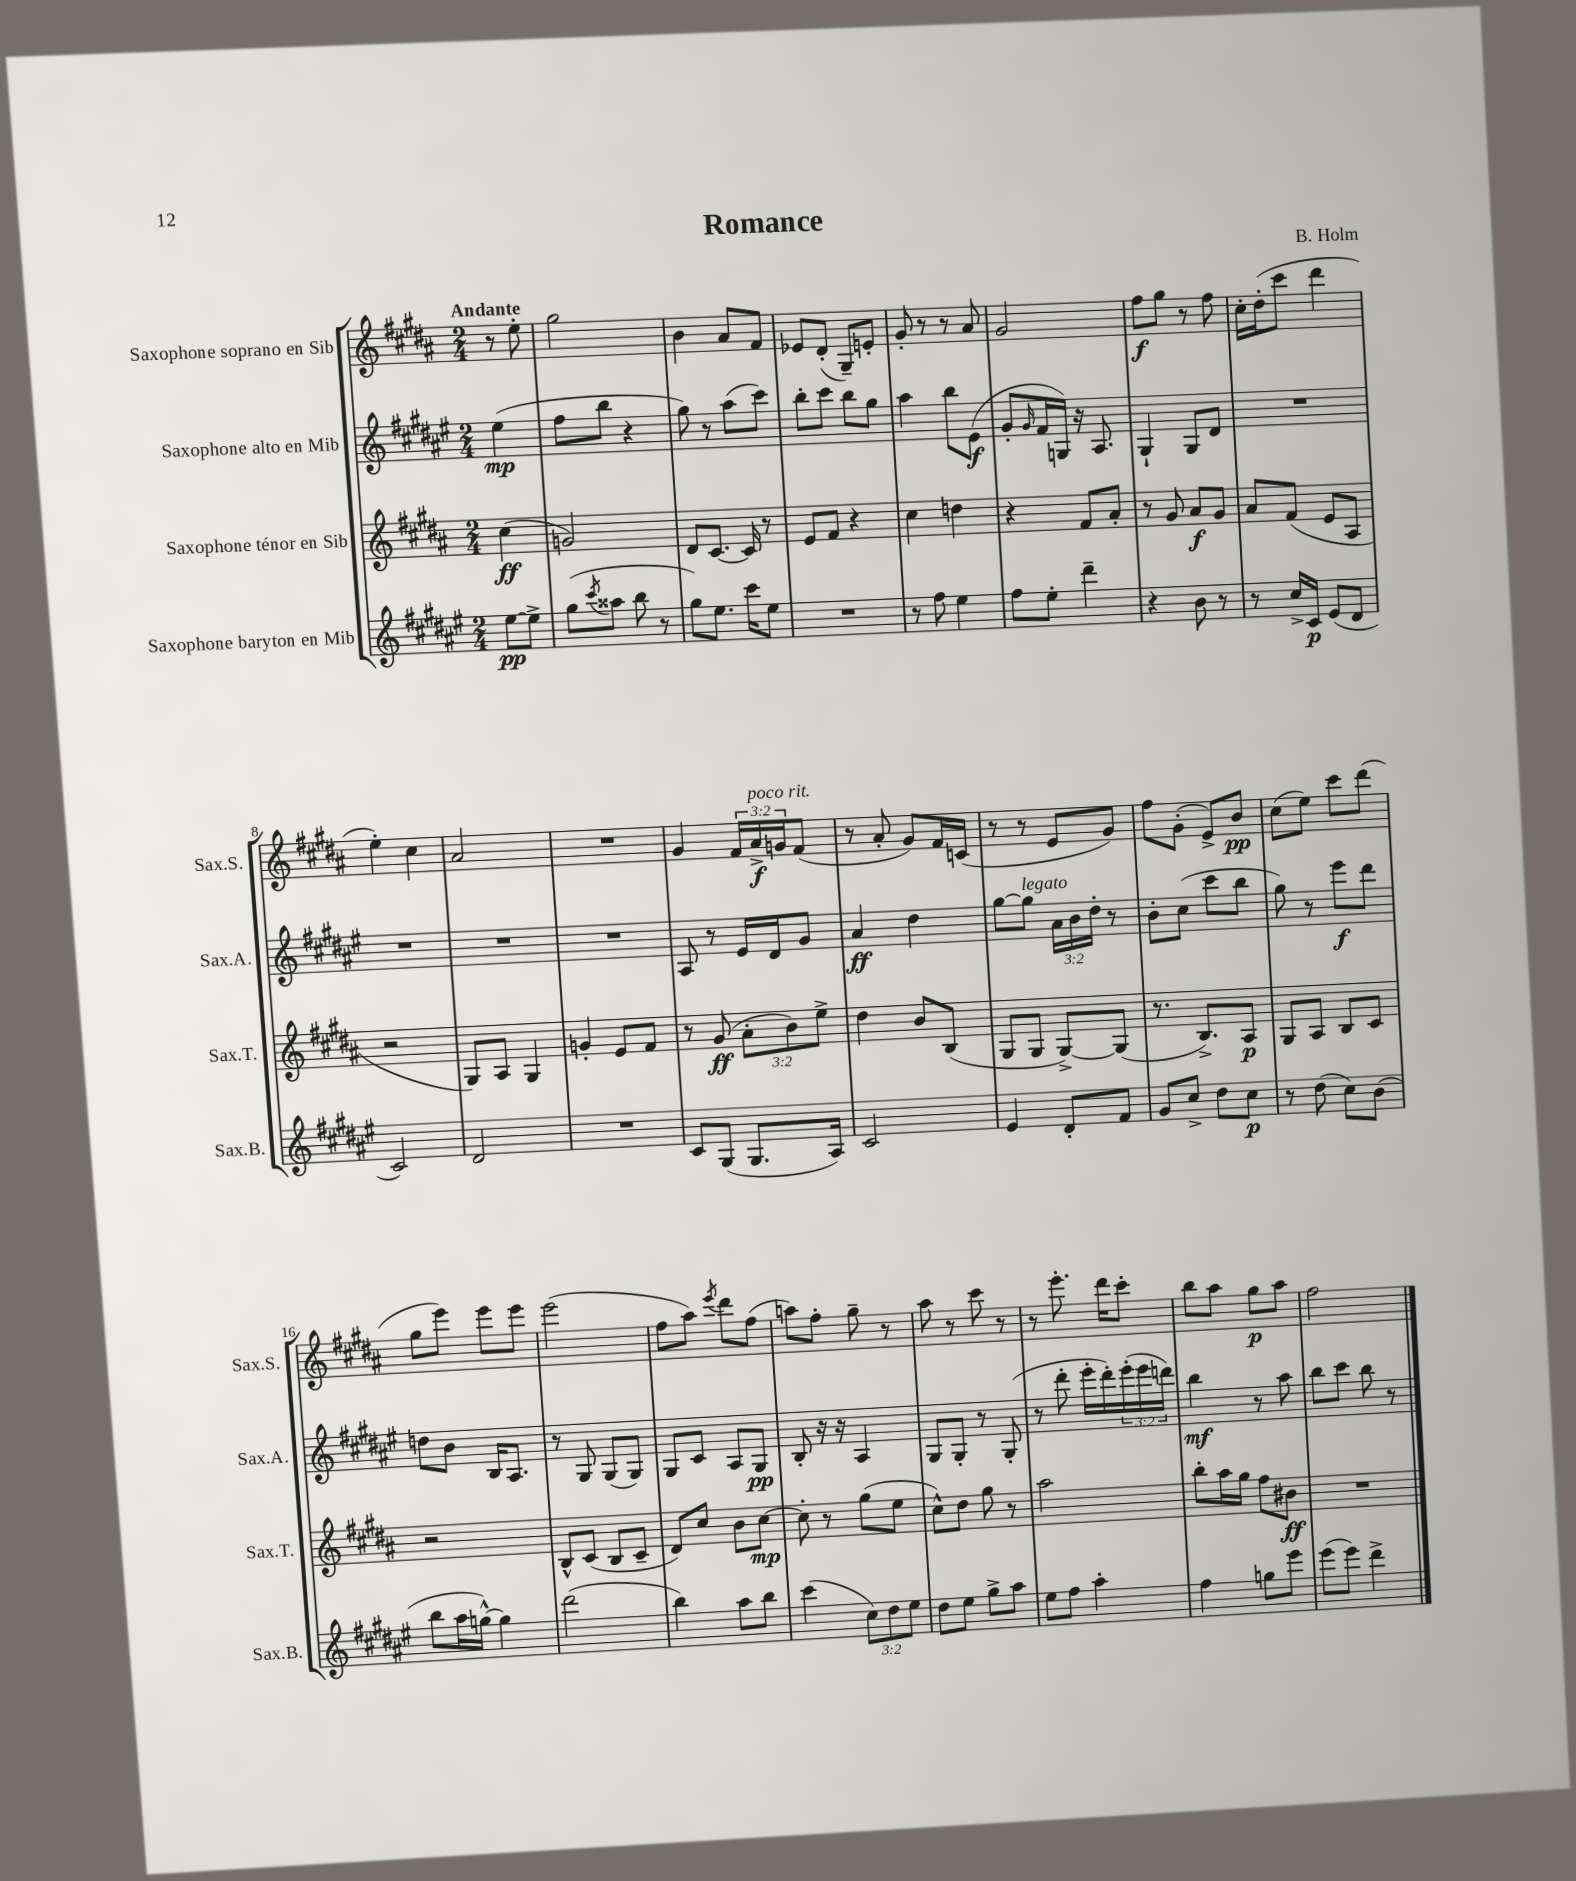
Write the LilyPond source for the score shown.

\header { title = "Romance" composer = "B. Holm" }
<<
\new StaffGroup <<
\new Staff = "s0" \with { instrumentName = "Saxophone soprano en Sib" shortInstrumentName = "Sax.S." } {
    \clef treble \key b \major \numericTimeSignature \time 2/4 \override Staff.TupletNumber.text = #tuplet-number::calc-fraction-text \partial 4 \tempo "Andante"
    r8 e''8-. |
    gis''2 |
    b'4 ais'8 fis'8 |
    ees'8 dis'8-.( gis8--) e'8-. |
    gis'8-. r8 r8 ais'8 |
    gis'2 |
    fis''8\f gis''8 r8 fis''8 |
    cis''16-. dis''16-.( cis'''8 dis'''4 |
    e''4-.) cis''4 |
    ais'2 |
    R2 |
    gis'4 \tuplet 3/2 { fis'16 ais'16->\f^\markup { \italic "poco rit." } g'16 } fis'8( |
    r8 ais'8-. gis'8) fis'16 c'16( |
    r8 r8 e'8 gis'8) |
    fis''8 gis'8-.( e'8->) b'8\pp |
    cis''8( e''8) cis'''8 dis'''8( |
    gis''8 e'''8) e'''8 e'''8 |
    e'''2( |
    fis''8 ais''8) \acciaccatura { e'''8 } dis'''8 fis''8( |
    a''8) fis''8-. gis''8-- r8 |
    ais''8 r8 cis'''8 r8 |
    r8 e'''8.-. dis'''16 cis'''8-. |
    b''8 ais''8 gis''8\p ais''8 |
    fis''2 \bar "|." |
}
\new Staff = "s1" \with { instrumentName = "Saxophone alto en Mib" shortInstrumentName = "Sax.A." } {
    \clef treble \key fis \major \numericTimeSignature \time 2/4 \override Staff.TupletNumber.text = #tuplet-number::calc-fraction-text \partial 4
    eis''4\mp( |
    fis''8 b''8 r4 |
    gis''8) r8 ais''8( cis'''8) |
    b''8-. cis'''8 b''8 gis''8 |
    ais''4 b''8 eis'8\f( |
    gis'8-. \grace { gis'16 } fis'16 g16) r16 ais8. |
    gis4-! gis8 dis'8 |
    R2 |
    R2 |
    R2 |
    R2 |
    ais8 r8 eis'16 dis'16 gis'8 |
    ais'4\ff dis''4 |
    gis''8~ gis''8^\markup { \italic "legato" } \tuplet 3/2 { ais'16 b'16 dis''16-. } r8 |
    b'8-. cis''8( cis'''8 b''8 |
    gis''8) r8 eis'''8\f dis'''8 |
    d''8 b'8 b16 ais8. |
    r8 gis8 gis8( gis8) |
    gis8 cis'8 ais8 gis8\pp |
    b8-. r16 r16 ais4 |
    gis8 gis8-. r8 gis8-.( |
    r8 dis'''8-. eis'''16-. dis'''16-.) \tuplet 3/2 { eis'''16-.( eis'''16 d'''16) } |
    b''4\mf r8 ais''8 |
    b''8 cis'''8 b''8 r8 \bar "|." |
}
\new Staff = "s2" \with { instrumentName = "Saxophone ténor en Sib" shortInstrumentName = "Sax.T." } {
    \clef treble \key b \major \numericTimeSignature \time 2/4 \override Staff.TupletNumber.text = #tuplet-number::calc-fraction-text \partial 4
    cis''4\ff( |
    g'2) |
    dis'8 cis'8.~ cis'16 r8 |
    e'8 fis'8 r4 |
    cis''4 d''4 |
    r4 fis'8 ais'8-. |
    r8 gis'8 ais'8\f gis'8 |
    ais'8 fis'8( e'8 ais8 |
    r2 |
    gis8) ais8 gis4 |
    g'4-. e'8 fis'8 |
    r8 gis'8\ff( \tuplet 3/2 { ais'8-. b'8) e''8-> } |
    dis''4 b'8 b8( |
    gis8 gis8 gis8~->) gis8( |
    r8. b8.->) ais8\p |
    gis8 ais8 b8 cis'8 |
    r2 |
    b8-^ cis'8( b8 cis'8-- |
    dis'8) cis''8 b'8 cis''8~\mp |
    cis''8-. r8 gis''8( e''8 |
    cis''8-^) dis''8 gis''8 r8 |
    ais''2 |
    b''8-. ais''16 gis''16 fis''8 bis'8\ff |
    R2 \bar "|." |
}
\new Staff = "s3" \with { instrumentName = "Saxophone baryton en Mib" shortInstrumentName = "Sax.B." } {
    \clef treble \key fis \major \numericTimeSignature \time 2/4 \override Staff.TupletNumber.text = #tuplet-number::calc-fraction-text \partial 4
    eis''8~\pp eis''8-> |
    gis''8( \acciaccatura { cis'''8 } aisis''8 b''8 r8 |
    gis''8) eis''8. cis'''16 eis''8 |
    R2 |
    r8 fis''8 eis''4 |
    fis''8 eis''8-. dis'''4-- |
    r4 b'8 r8 |
    r8 cis''16-> cis'16\p eis'8( dis'8 |
    cis'2) |
    dis'2 |
    R2 |
    cis'8 gis8( gis8. ais16) |
    cis'2 |
    eis'4 dis'8-. fis'8 |
    gis'8 cis''8-> dis''8 cis''8\p |
    r8 dis''8( cis''8) b'8( |
    b''8 ais''16 g''16~-^) g''4 |
    dis'''2( |
    b''4) ais''8 b''8 |
    cis'''4( \tuplet 3/2 { cis''8) dis''8 eis''8 } |
    dis''8 eis''8 gis''8-> ais''8 |
    eis''8 fis''8 ais''4-. |
    fis''4 g''8 eis'''8 |
    eis'''8( eis'''8) dis'''4-> \bar "|." |
}
>>
>>
